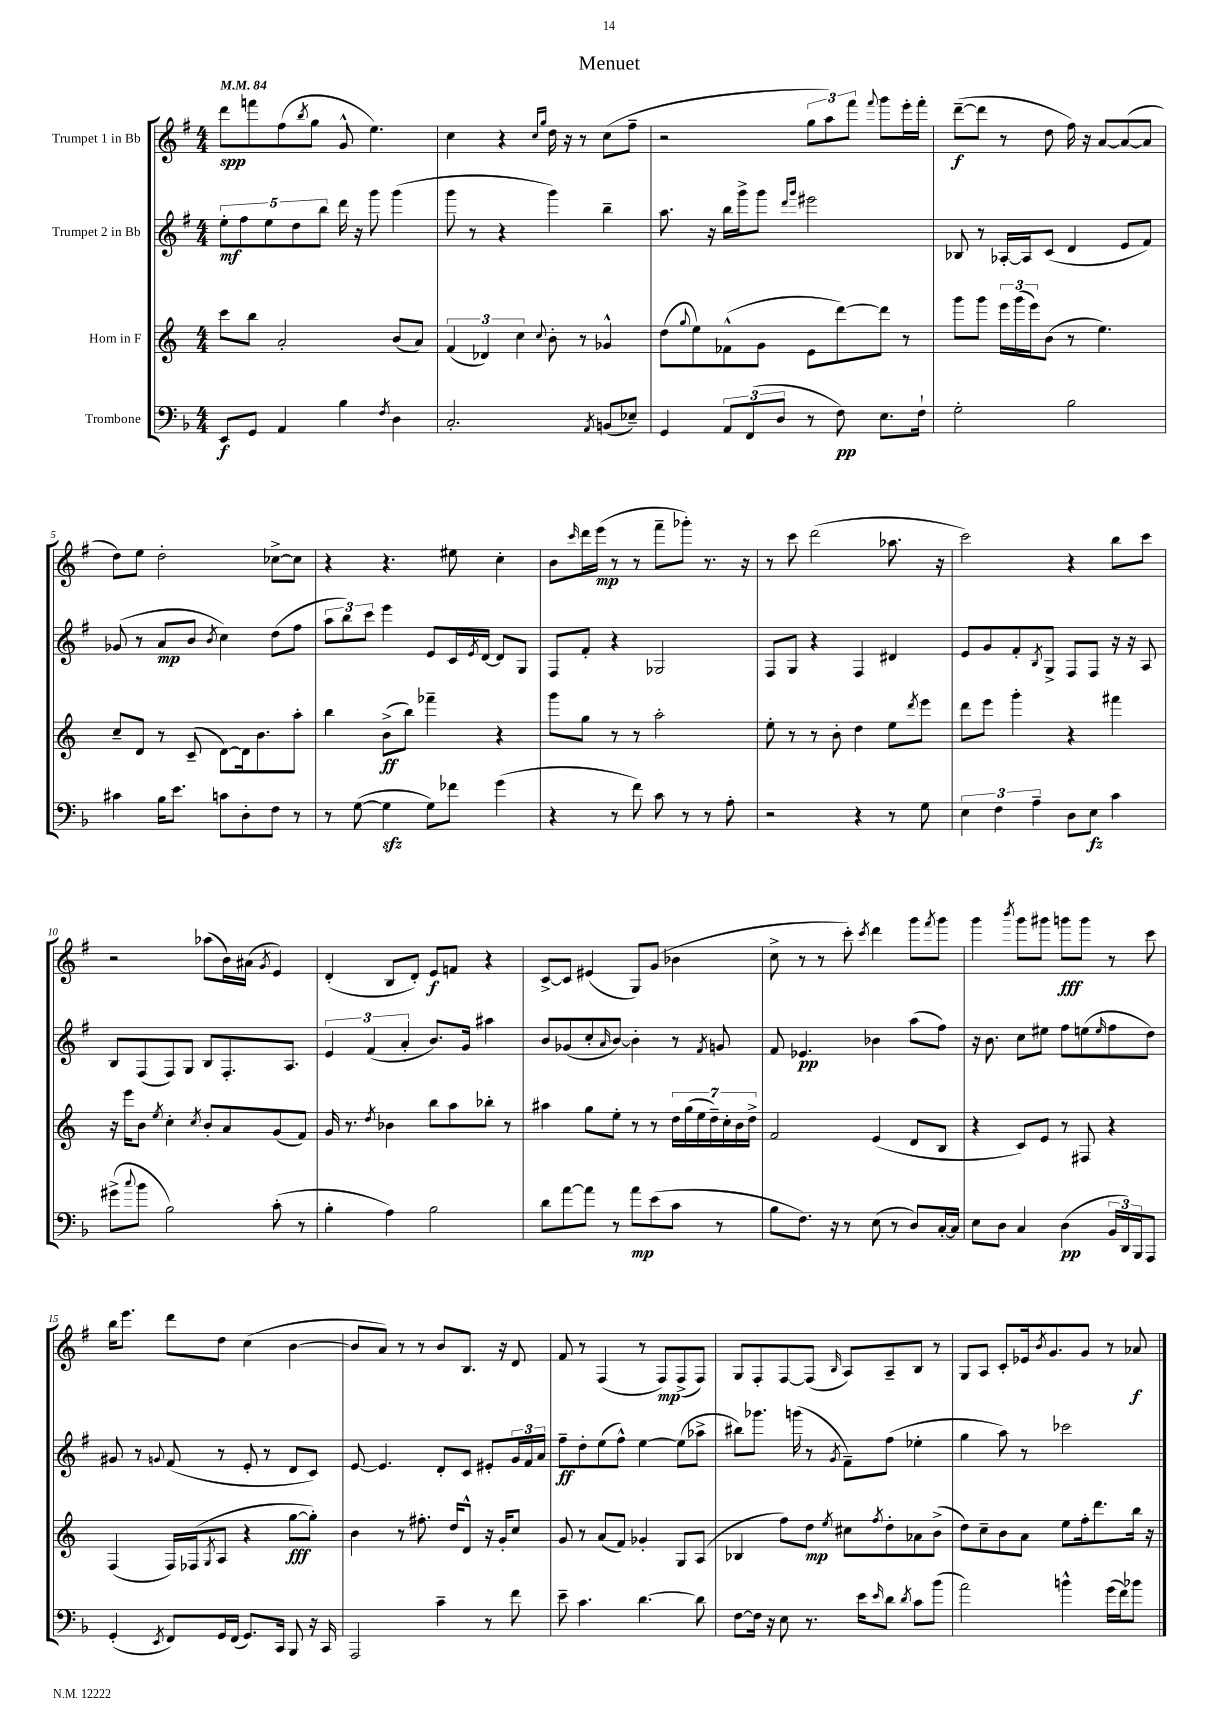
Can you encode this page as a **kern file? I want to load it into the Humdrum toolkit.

**kern	**dynam	**kern	**dynam	**kern	**dynam	**kern	**dynam
*part4	*part4	*part3	*part3	*part2	*part2	*part1	*part1
*staff4	*staff4	*staff3	*staff3	*staff2	*staff2	*staff1	*staff1
*I"Trombone	*	*I"Horn in F	*	*I"Trumpet 2 in Bb	*	*I"Trumpet 1 in Bb	*
*clefF4	*	*clefG2	*	*clefG2	*	*clefG2	*
*k[b-]	*	*k[]	*	*k[f#]	*	*k[f#]	*
*M4/4	*	*M4/4	*	*M4/4	*	*M4/4	*
*MM84	*	*MM84	*	*MM84	*	*MM84	*
=1	=1	=1	=1	=1	=1	=1	=1
8EE/L	f	8ccc\L	.	10ee'\L	mf	8ddd\L	spp
.	.	.	.	10ff#\	.	.	.
8GG/J	.	8bb\J	.	.	.	8fffn\	.
.	.	.	.	10ee\	.	.	.
4AA/	.	2a'/	.	.	.	(8ff#\	.
.	.	.	.	10dd\	.	.	.
.	.	.	.	.	.	8qbb/	.
.	.	.	.	.	.	8gg\J	.
.	.	.	.	10bb\J	.	.	.
4B-\	.	.	.	16ddd\	.	8g^^/	.
.	.	.	.	16r	.	.	.
.	.	.	.	8ggg\	.	4.ee\)	.
8qF/	.	.	.	.	.	.	.
4D\	.	(8b/L	.	(4ggg\	.	.	.
.	.	8a/J)	.	.	.	.	.
=2	=2	=2	=2	=2	=2	=2	=2
2.C'/	.	(6f/	.	8ggg\	.	4cc\	.
.	.	.	.	8r	.	.	.
.	.	6d-X/)	.	.	.	.	.
.	.	.	.	4r	.	4r	.
.	.	6cc\	.	.	.	.	.
.	.	.	.	.	.	16qqcc/LL	.
.	.	8qqcc/	.	.	.	16qqgg/JJ	.
.	.	8b'\	.	4ggg\)	.	16dd\	.
.	.	.	.	.	.	16r	.
.	.	8r	.	.	.	8r	.
8qAA/	.	.	.	.	.	.	.
(8BBn/L	.	4g-X^^/	.	4bb~\	.	(8cc\L	.
8E-X~/J)	.	.	.	.	.	8ff#~\J	.
=3	=3	=3	=3	=3	=3	=3	=3
4GG/	.	(8dd\L	.	8.aa\	.	2r	.
.	.	8qqgg/	.	.	.	.	.
.	.	8ee\)	.	.	.	.	.
.	.	.	.	16r	.	.	.
12AA/L	.	(8f-X^^\	.	16bb\LL	.	.	.
.	.	.	.	16ggg^\J	.	.	.
(12FF/	.	.	.	.	.	.	.
.	.	8g\J	.	8ggg\J	.	.	.
12D/J	.	.	.	.	.	.	.
.	.	.	.	16qqddd/LL	.	.	.
.	.	.	.	16qqggg/JJ	.	.	.
8r	.	8e\L	.	2eee#X\	.	12gg\L	.
.	.	.	.	.	.	12aa\)	.
8F\)	pp	[8ddd\)	.	.	.	.	.
.	.	.	.	.	.	12fff#\J	.
.	.	.	.	.	.	8qqfff#/	.
8.E\L	.	8ddd\J]	.	.	.	8ggg\L	.
.	.	8r	.	.	.	16eee'\L	.
16F`\Jk	.	.	.	.	.	16fff#'\JJ	.
=4	=4	=4	=4	=4	=4	=4	=4
2G'\	.	8ggg\L	.	8B-X/	.	([8ddd~\L	f
.	.	8ggg\J	.	8r	.	8ddd\J]	.
.	.	24eee\LL	.	[16A-X'/LL	.	8r	.
.	.	(24ggg\	.	.	.	.	.
.	.	.	.	16A-/J]	.	.	.
.	.	24eee\J)	.	.	.	.	.
.	.	(8b\J	.	(8c/J	.	8dd\	.
2B-\	.	8r	.	4d/	.	16ff#\)	.
.	.	.	.	.	.	16r	.
.	.	4.ee\)	.	.	.	[8a/L	.
.	.	.	.	8e/L	.	(8a/_	.
.	.	.	.	8f#/J)	.	8a/J]	.
!!LO:LB:g=z
=5	=5	=5	=5	=5	=5	=5	=5
4c#X\	.	8cc~/L	.	(8g-X/	.	8dd\L)	.
.	.	8d/J	.	8r	.	8ee\J	.
16B-\KL	.	8r	.	8a/L	mp	2dd'\	.
8.e\J	.	.	.	.	.	.	.
.	.	(8c~/	.	8b/J	.	.	.
.	.	.	.	8qb/	.	.	.
8cn\L	.	[8d\L)	.	4cc\)	.	.	.
8D'\	.	16d\k]	.	.	.	.	.
.	.	8.b\	.	.	.	.	.
8F\J	.	.	.	(8dd\L	.	[8cc-X^\L	.
8r	.	8aa'\J	.	8ff#\J	.	8cc-\J]	.
=6	=6	=6	=6	=6	=6	=6	=6
8r	.	4bb\	.	12aa\L	.	4r	.
.	.	.	.	12bb\)	.	.	.
([8G\	.	.	.	.	.	.	.
.	.	.	.	12ccc\J	.	.	.
4Gzz\]	.	(8b^\L	ff	4eee\	.	4.r	.
.	.	8bb\J)	.	.	.	.	.
8G\L)	.	4fff-X~\	.	8e/L	.	.	.
8f-X\J	.	.	.	16c/L	.	8ee#X\	.
.	.	.	.	8qe/	.	.	.
.	.	.	.	[16d/JJ	.	.	.
(4g\	.	4r	.	8d/L]	.	4cc'\	.
.	.	.	.	8G/J	.	.	.
=7	=7	=7	=7	=7	=7	=7	=7
4r	.	8ggg\L	.	8F#/L	.	8b\L	.
.	.	.	.	.	.	16qqccc/	.
.	.	8gg\J	.	8f#'/J	.	16ddd\L	.
.	.	.	.	.	.	(16eee\JJ	mp
8r	.	8r	.	4r	.	8r	.
8f\)	.	8r	.	.	.	8r	.
8c\	.	2aa'\	.	2G-X/	.	8fff#~\L	.
8r	.	.	.	.	.	8ggg-X'\J)	.
8r	.	.	.	.	.	8.r	.
8A'\	.	.	.	.	.	.	.
.	.	.	.	.	.	16r	.
=8	=8	=8	=8	=8	=8	=8	=8
2r	.	8ee'\	.	8F#/L	.	8r	.
.	.	8r	.	8G/J	.	8ccc\	.
.	.	8r	.	4r	.	(2ddd\	.
.	.	8b'\	.	.	.	.	.
4r	.	4dd\	.	4F#/	.	.	.
8r	.	8ee\L	.	4d#X/	.	8.aa-X\	.
.	.	8qddd/	.	.	.	.	.
8G\	.	8eee\J	.	.	.	.	.
.	.	.	.	.	.	16r	.
=9	=9	=9	=9	=9	=9	=9	=9
6E\	.	8ddd\L	.	8e/L	.	2ccc\)	.
.	.	8eee\J	.	8g/	.	.	.
6F\	.	.	.	.	.	.	.
.	.	4ggg'\	.	8f#'/	.	.	.
6A~\	.	.	.	.	.	.	.
.	.	.	.	8qB/	.	.	.
.	.	.	.	8G^/J	.	.	.
8D\L	.	4r	.	8F#/L	.	4r	.
8E\J	fz	.	.	8F#/J	.	.	.
4c\	.	4fff#X\	.	16r	.	8bb\L	.
.	.	.	.	16r	.	.	.
.	.	.	.	8A/	.	8ccc\J	.
!!LO:LB:g=z
=10	=10	=10	=10	=10	=10	=10	=10
(8g#X^\L	.	16r	.	8B/L	.	2r	.
.	.	16eee\KL	.	.	.	.	.
8qqcc/	.	.	.	.	.	.	.
8b-\J	.	8b\J	.	(8F#/	.	.	.
.	.	8qee/	.	.	.	.	.
2B-\)	.	4cc'\	.	8F#/)	.	.	.
.	.	.	.	8G/J	.	.	.
.	.	8qcc/	.	.	.	.	.
.	.	8b'/L	.	8B/L	.	(8aa-X\L	.
.	.	8a/	.	8.F#'/	.	16b\L)	.
.	.	.	.	.	.	(16a#X\JJ	.
.	.	.	.	.	.	8qg/	.
(8c'\	.	(8g/	.	.	.	4e/)	.
.	.	.	.	8.A/J	.	.	.
8r	.	8f/J)	.	.	.	.	.
=11	=11	=11	=11	=11	=11	=11	=11
4B-'\	.	16g/	.	6e/	.	(4d'/	.
.	.	8.r	.	.	.	.	.
.	.	.	.	(6f#/	.	.	.
.	.	8qdd/	.	.	.	.	.
4A\)	.	4b-X\	.	.	.	8B/L	.
.	.	.	.	6a'/	.	.	.
.	.	.	.	.	.	8d'/J)	.
2B-\	.	8bb\L	.	8.b/L)	.	8e/L	f
.	.	8aa\	.	.	.	8fn/J	.
.	.	.	.	16g/Jk	.	.	.
.	.	8bb-X'\J	.	4aa#X\	.	4r	.
.	.	8r	.	.	.	.	.
=12	=12	=12	=12	=12	=12	=12	=12
8d\L	.	4aa#X\	.	8b/L	.	[8c^/L	.
[8a\	.	.	.	(8g-X/	.	8c/J]	.
8a\J]	.	8gg\L	.	8cc'/	.	(4e#X/	.
.	.	.	.	16qqa/	.	.	.
8r	.	8ee'\J	.	[8b/J)	.	.	.
8a\L	mp	8r	.	4b'\]	.	8G/L)	.
(8e\	.	8r	.	.	.	(8g/J	.
8c\J	.	28dd\LL	.	8r	.	4b-X\	.
.	.	(28gg\	.	.	.	.	.
.	.	28ee\	.	.	.	.	.
.	.	28dd~\)	.	.	.	.	.
.	.	.	.	8qf#/	.	.	.
8r	.	.	.	8gn/	.	.	.
.	.	28cc'\	.	.	.	.	.
.	.	28b\	.	.	.	.	.
.	.	28dd^\JJ	.	.	.	.	.
=13	=13	=13	=13	=13	=13	=13	=13
8B-\L	.	2f/	.	8f#/	.	8cc^\	.
8.F\J)	.	.	.	4.e-X/	pp	8r	.
.	.	.	.	.	.	8r	.
16r	.	.	.	.	.	.	.
8r	.	.	.	.	.	8ccc'\)	.
.	.	.	.	.	.	8qccc/	.
(8E\	.	(4e/	.	4b-X\	.	4ddd\	.
8r	.	.	.	.	.	.	.
8D/L)	.	8d/L	.	(8aa\L	.	8ggg\L	.
.	.	.	.	.	.	8qfff#/	.
[16C'/L	.	8B/J	.	8ff#\J)	.	8ggg\J	.
16C/JJ]	.	.	.	.	.	.	.
=14	=14	=14	=14	=14	=14	=14	=14
8E\L	.	4r	.	16r	.	4ggg\	.
.	.	.	.	8.b\	.	.	.
8D\J	.	.	.	.	.	.	.
.	.	.	.	.	.	8qbbb/	.
4C/	.	8c/L)	.	8cc\L	.	8ggg\L	.
.	.	8e/J	.	8ee#X\J	.	8ggg#X\J	.
(4D\	pp	8r	.	8ff#\L	.	8gggn\L	fff
.	.	8F#X/	.	(8een\	.	8ggg\J	.
.	.	.	.	16qqee/	.	.	.
24BB-/LL	.	4r	.	8ff#\	.	8r	.
24DD/)	.	.	.	.	.	.	.
24BBB-/J	.	.	.	.	.	.	.
8AAA/J	.	.	.	8dd\J)	.	8ccc\	.
!!LO:LB:g=z
=15	=15	=15	=15	=15	=15	=15	=15
(4GG'/	.	(4F/	.	8g#X/	.	16bb\KL	.
.	.	.	.	.	.	8.eee\J	.
.	.	.	.	8r	.	.	.
8qEE/	.	.	.	8qqgn/	.	.	.
8FF/L)	.	16F/LL)	.	(8f#/	.	8ddd\L	.
.	.	(16F-X/J	.	.	.	.	.
.	.	8qG/	.	.	.	.	.
16GG/L	.	8A/J	.	8r	.	8dd\J	.
(16FF/JJ	.	.	.	.	.	.	.
8.GG/L)	.	4r	.	8e'/	.	(4cc\	.
.	.	.	.	8r	.	.	.
16CC/Jk	.	.	.	.	.	.	.
8BBB-/	.	[8gg\L	fff	8d/L	.	[4b\	.
16r	.	8gg'\J])	.	8c/J)	.	.	.
16CC/	.	.	.	.	.	.	.
=16	=16	=16	=16	=16	=16	=16	=16
2AAA/	.	4b\	.	[8e/	.	8b/L]	.
.	.	.	.	4.e/]	.	8a/J)	.
.	.	8r	.	.	.	8r	.
.	.	8.ff#X'\	.	.	.	8r	.
4c~\	.	.	.	8d'/L	.	8b/L	.
.	.	16dd/KL	.	.	.	.	.
.	.	8d^^/J	.	8c/J	.	8.B/J	.
8r	.	16r	.	8e#X'/L	.	.	.
.	.	16g'/KL	.	.	.	16r	.
8f\	.	8cc/J	.	24g/L	.	8d/	.
.	.	.	.	24f#/	.	.	.
.	.	.	.	24a/JJ	.	.	.
=17	=17	=17	=17	=17	=17	=17	=17
8e~\	.	8g/	.	8ff#~\L	ff	8f#/	.
4.c\	.	8r	.	8dd'\	.	8r	.
.	.	(8a/L	.	(8ee\	.	(4F#/	.
.	.	8f/J)	.	8ff#^^\J)	.	.	.
[4.d\	.	4g-X'/	.	[4ee\	.	8r	.
.	.	.	.	.	.	8F#/L)	mp
.	.	8G/L	.	(8ee\L]	.	(8F#^/	.
8d\]	.	(8A/J	.	8aa-X^\J	.	8F#/J)	.
=18	=18	=18	=18	=18	=18	=18	=18
[8F\L	.	4B-X/	.	8bb#X\L)	.	8G/L	.
16F\Jk]	.	.	.	8.ggg-X\J	.	8F#'/	.
16r	.	.	.	.	.	.	.
8E\	.	8ff\L)	.	.	.	[8F#/	.
.	.	.	.	(16gggn\	.	.	.
8.r	.	8dd\J	mp	8r	.	(8F#/J]	.
.	.	8qee/	.	8qg/	.	16qqB/	.
.	.	8cc#X\L	.	8f#~\L)	.	8A/L)	.
16e\KL	.	.	.	.	.	.	.
16qqe/	.	8qff/	.	.	.	.	.
8d\J	.	8dd'\	.	(8ff#\J	.	8A~/	.
8qd/	.	.	.	.	.	.	.
8c\L	.	8a-X\	.	4ee-X'\	.	8B/J	.
(8b-\J	.	(8b^\J	.	.	.	8r	.
=19	=19	=19	=19	=19	=19	=19	=19
2a\)	.	8dd\L)	.	4gg\	.	8G/L	.
.	.	8cc~\	.	.	.	8A/J	.
.	.	8b\	.	8aa\)	.	8c'/L	.
.	.	8a\J	.	8r	.	16e-X/k	.
.	.	.	.	.	.	8qb/	.
.	.	.	.	.	.	8.g/	.
4bn^^\	.	8ee\L	.	2ccc-X\	.	.	.
.	.	16ff'\k	.	.	.	8g/J	.
.	.	8.ddd\	.	.	.	.	.
(16g\LL	.	.	.	.	.	8r	.
16f\J)	.	.	.	.	.	.	.
8b-X\J	.	16bb\Jk	.	.	.	8a-X/	f
.	.	16r	.	.	.	.	.
==	==	==	==	==	==	==	==
*-	*-	*-	*-	*-	*-	*-	*-
